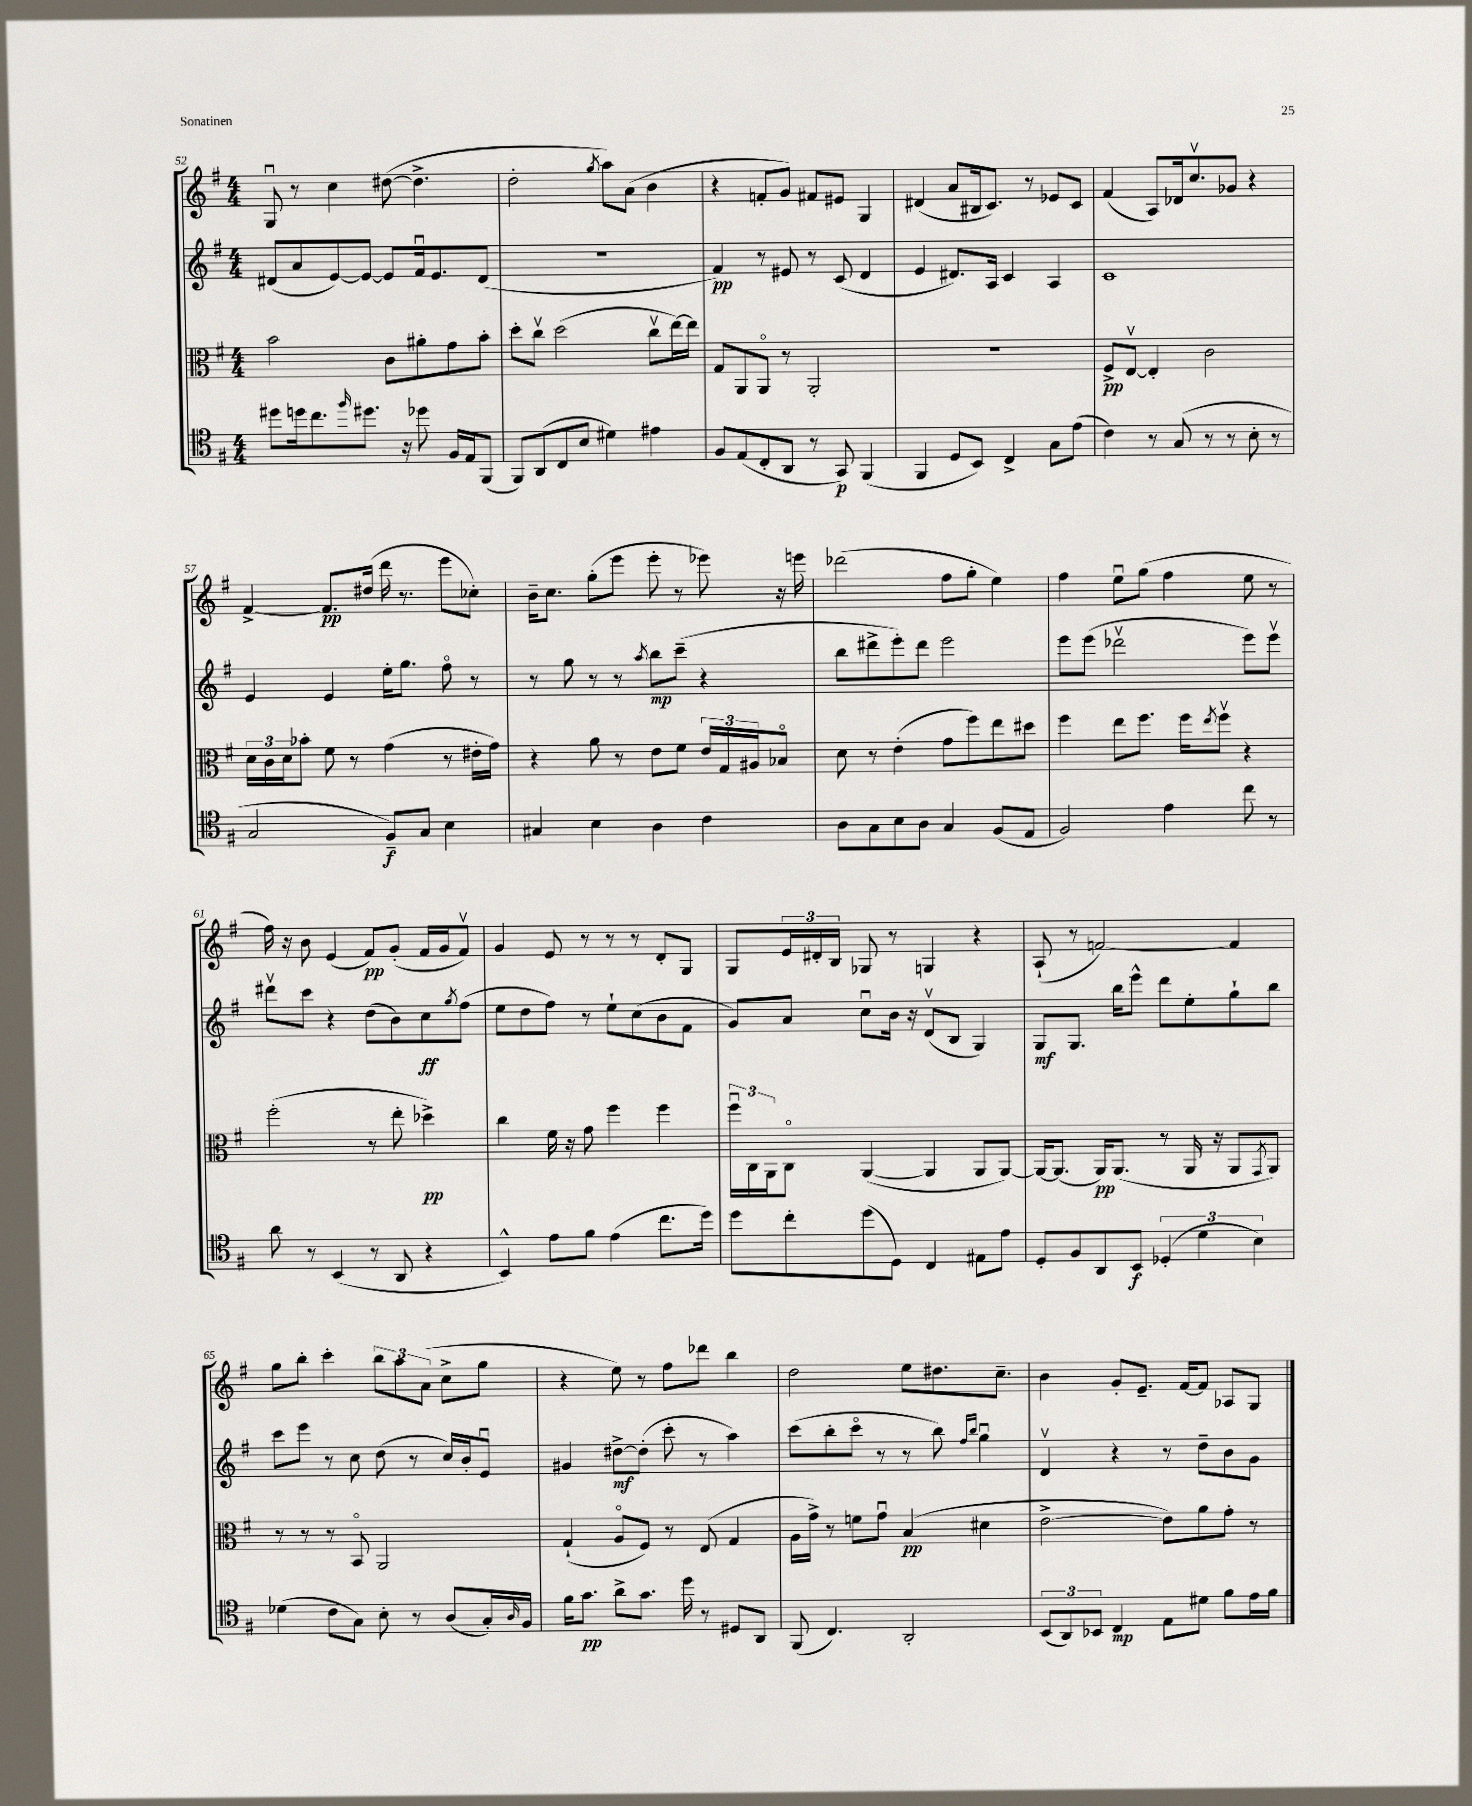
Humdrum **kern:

**kern	**kern	**kern	**kern
*staff4	*staff3	*staff2	*staff1
*clefC4	*clefC3	*clefG2	*clefG2
*k[f#]	*k[f#]	*k[f#]	*k[f#]
*M4/4	*M4/4	*M4/4	*M4/4
8dd#	2b	(8d#	8Gu
16dd	.	8a	8r
8.cc	.	.	.
.	.	[8e)	4cc
16qqff#	.	.	.
8.dd#	.	8e_	.
.	8c	8e]	([8dd#
16r	.	.	.
8dd-	8a#'	16f#u	4.dd#^]
.	.	8.e	.
16F#	8g	.	.
16E	.	.	.
(8FF#	8b'	(8d#	.
=	=	=	=
8FF#)	8dd'	1r	2dd'
(8AA	8ccv	.	.
8C	(2dd	.	.
8B	.	.	.
.	.	.	8qgg
4d#)	.	.	8aa)
.	.	.	(8a
4e#	8ccv	.	4b
.	[16ee)	.	.
.	16ee]	.	.
=	=	=	=
8F#	8G	4f#)	4r
(8E	8AA	.	.
8C'	8AAo	8r	8f'
8AA	8r	8e#	8g)
8r	2AA'	8r	8f#
8GG)	.	(8c	8e#
(4FF#	.	4d	4G
=	=	=	=
4FF#	1r	4e	(4d#
8D	.	8.d#)	8a
8BB)	.	.	16B#
.	.	16A	8.c)
4C^	.	4c	.
.	.	.	8r
8G	.	4A	8e-
(8e	.	.	8c
=	=	=	=
4c)	8F#^	1c	(4f#
.	[8Ev	.	.
8r	4E']	.	8A)
(8G	.	.	16d-
.	.	.	8.ccv
8r	2c	.	.
8r	.	.	8g-
8B'	.	.	4r
8r	.	.	.
=	=	=	=
2G	24d	4e	[4f#^
.	24c	.	.
.	24d	.	.
.	8b-'	.	.
.	8f#	4e	8.f#]
.	8r	.	.
.	.	.	(16dd#
8F#~)	(4g	16ee'	16ddd
.	.	8.gg	8.r
8G	.	.	.
4B	8r	8ff#o	8eee
.	16e#'	8r	8cc-')
.	16g)	.	.
=	=	=	=
4G#	4r	8r	16b~
.	.	.	8.cc
.	.	8gg	.
4B	8a	8r	(8gg'
.	8r	8r	8eee
.	.	8qaa	.
4A	8e	8bb	8eee'
.	8f#	(8ccc~	8r
4c	24e	4r	8eee-)
.	24G	.	.
.	24A#	.	.
.	8B-o	.	16r
.	.	.	16eee
=	=	=	=
8A	8d	8bb	(2ddd-
8G	8r	8ddd#^	.
8B	(4e'	8eee')	.
8A	.	8ddd#	.
4G	8g	2eee	8ff#
.	8ff#)	.	8gg'
(8F#	8ee	.	4ee)
8E	8dd#	.	.
=	=	=	=
2F#)	4ff#	8eee	4ff#
.	.	(8eee	.
.	8ee	2ddd-v	8eeu
.	8.ff#	.	(8gg
4e	.	.	4ff#
.	16ff#	.	.
.	8qee	.	.
.	8ff#v	.	.
8cc	4r	8eee)	8ee
8r	.	8eeev	8r
=	=	=	=
8a	(2ff#'	8ddd#v	16ff#)
.	.	.	16r
8r	.	8ccc	8b
(4BB	.	4r	(4e
8r	8r	(8dd	8f#)
8AA	8ee'	8b)	(8g'
4r	4dd-^)	8cc	16f#
.	.	.	16g
.	.	8qgg	.
.	.	(8ff#	8f#v)
=	=	=	=
4BB^^)	4cc	8ee	4g
.	.	8dd	.
8e	16f#	8ff#)	8e
.	16r	.	.
8f#	8g	8r	8r
(4e	4ff#	8ee`	8r
.	.	(8cc	8r
8.cc	4ff#	8b	8d'
.	.	8f#	8G
16dd)	.	.	.
=	=	=	=
8dd	24ff#u	8g)	8G
.	24C	.	.
.	24AA	.	.
8cc'	8Co	8a	24e
.	.	.	24d#'
.	.	.	24B
(8dd	([4AA	8ccu	8G-
8D)	.	16b	8r
.	.	16r	.
4C	4AA]	(8dv	4G
.	.	8B	.
8E#	8AA	4G)	4r
8e	[8AA)	.	.
=	=	=	=
8D'	16AA_	8G	(8A`
.	(8.AA]	.	.
8F#	.	8.G	8r
8AA	16AA)	.	[2f)
.	(8.AA	16bb	.
8BB	.	8eee^^	.
(6D-'	8r	8ddd	.
.	16AA	8ee'	.
6d	.	.	.
.	16r	.	.
.	8AA	8gg`	4f]
6B)	.	.	.
.	8qGG	.	.
.	8AA)	8bb	.
=	=	=	=
(4d-	8r	8ccc	8gg
.	8r	8eee	8bb'
8c	8r	8r	4ccc'
8G)	8BBo	8cc	.
8B'	2AA	(8dd	12bb
.	.	.	12aa
8r	.	8r	.
.	.	.	(12a
(8A	.	16cc)	8cc^
.	.	16b'	.
16G')	.	8eu	8gg
16qqA	.	.	.
16F#	.	.	.
=	=	=	=
16f#	(4G`	4g#	4r
8.g	.	.	.
8a^	8Ao	[8dd#^	8ee)
8.g	8F#)	(8dd#']	8r
.	8r	8ccc'	8ff#
16dd	.	.	.
8r	(8E	8r	8ddd-
8D#	4G	4aa)	4bb
8AA	.	.	.
=	=	=	=
(8FF#	16A	(8ccc	2dd
.	16g^)	.	.
4.C)	8r	8bb'	.
.	8f	8ccco	.
.	8gu	8r	.
2AA'	(4B	8r	8ee
.	.	8bb)	8.dd#
.	.	16qqff#	.
.	.	16qqbb	.
.	4d#	4ggu	.
.	.	.	8.cc~
=	=	=	=
(12BB	[2e^	4dv	4b
12AA)	.	.	.
12BB-	.	.	.
4C	.	4r	8g'
.	.	.	8.e~
8E	8e])	8r	.
.	.	.	[16f#
8d#	8a	8dd~	8f#]
8f#	8g'	8b	8A-
16e	8r	8g	8G
16f#	.	.	.
==	==	==	==
*-	*-	*-	*-
